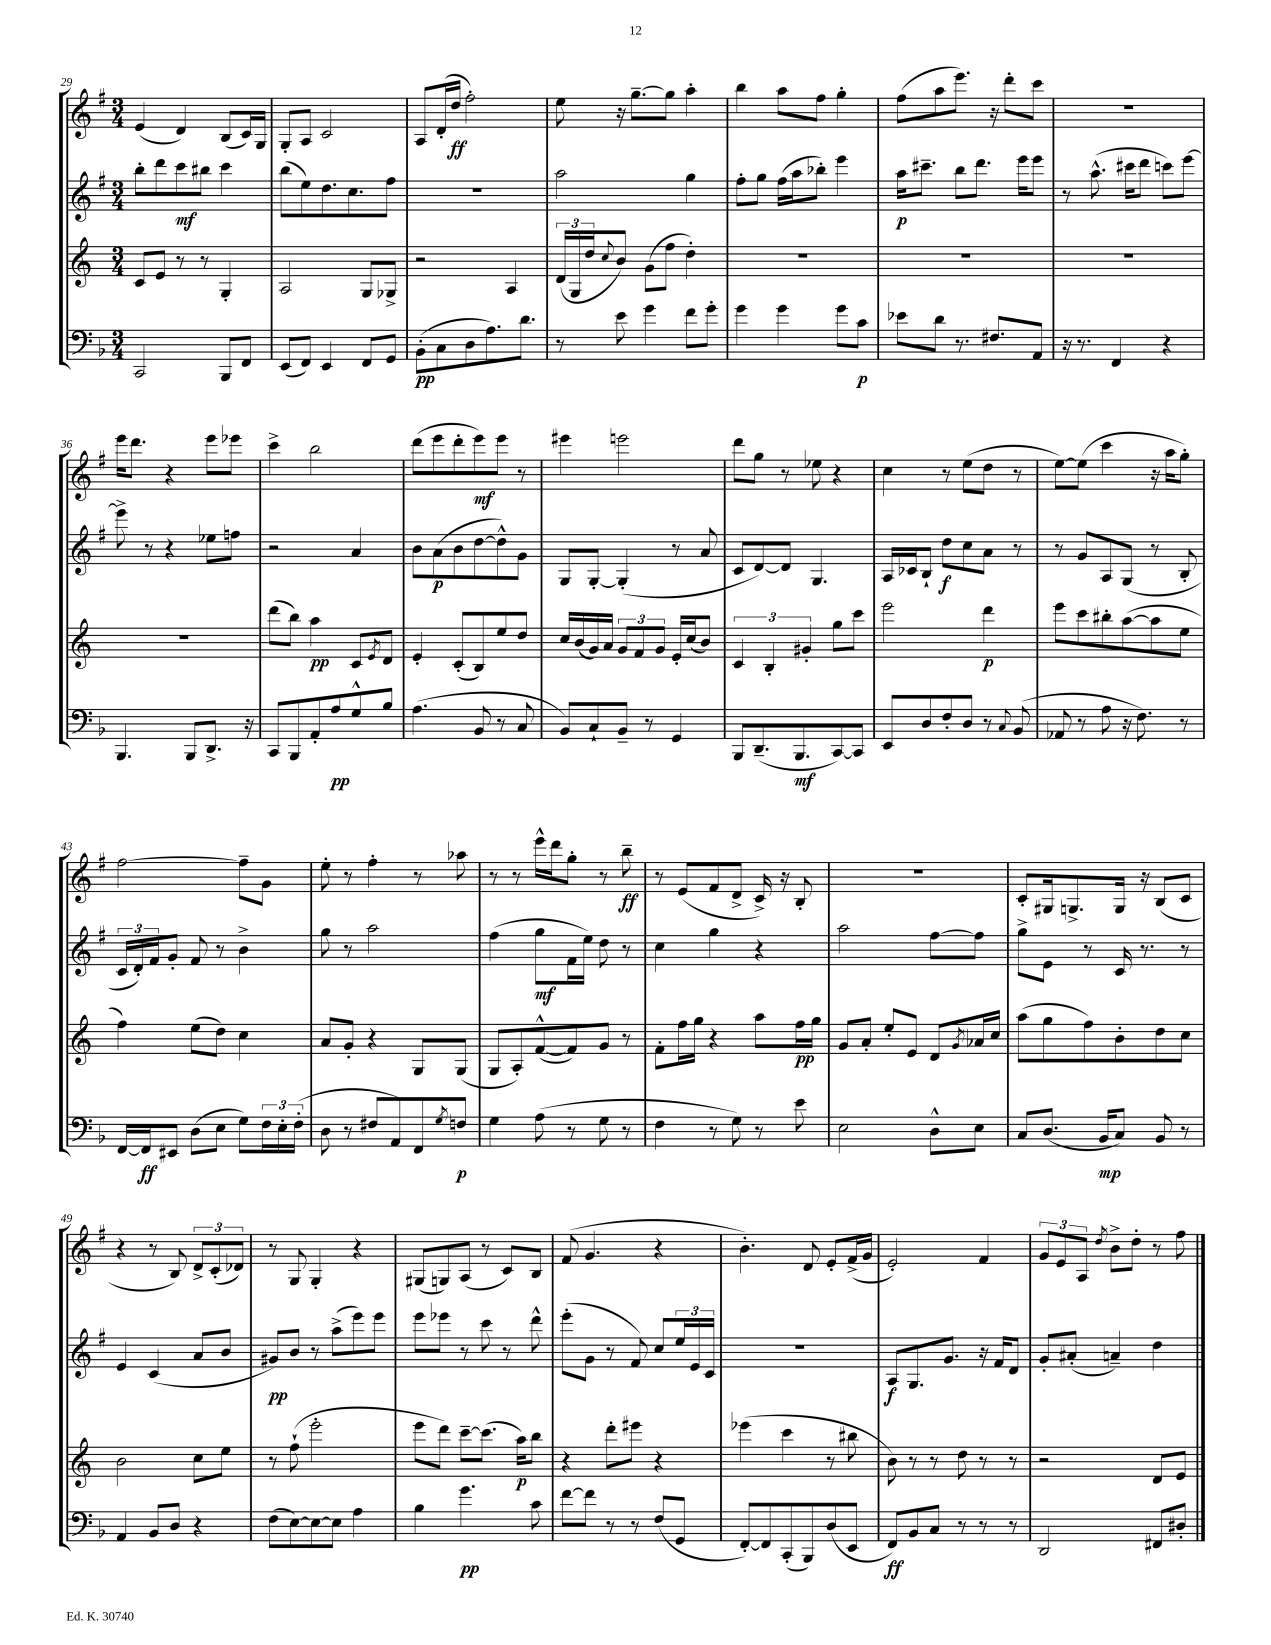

**kern	**dynam	**kern	**dynam	**kern	**dynam	**kern	**dynam
*part4	*part4	*part3	*part3	*part2	*part2	*part1	*part1
*staff4	*staff4	*staff3	*staff3	*staff2	*staff2	*staff1	*staff1
*clefF4	*	*clefG2	*	*clefG2	*	*clefG2	*
*k[b-]	*	*k[]	*	*k[f#]	*	*k[f#]	*
*M3/4	*	*M3/4	*	*M3/4	*	*M3/4	*
=29	=29	=29	=29	=29	=29	=29	=29
2CC/	.	8c/L	.	8bb'\L	.	(4e/	.
.	.	8e/J	.	8ddd\	.	.	.
.	.	8r	.	8ccc\	mf	4d/)	.
.	.	8r	.	8bb#X\J	.	.	.
8BBB-/L	.	4G'/	.	4ccc\	.	(8B/L	.
8FF/J	.	.	.	.	.	16c/L)	.
.	.	.	.	.	.	16G/JJ	.
=30	=30	=30	=30	=30	=30	=30	=30
(8EE/L	.	2A/	.	(8bb\L	.	8G'/L	.
8FF/J)	.	.	.	8ee\)	.	8A/J	.
4EE/	.	.	.	8.dd\	.	2c/	.
.	.	.	.	8.cc\	.	.	.
8FF/L	.	8G/L	.	.	.	.	.
8GG/J	.	8G-X^/J	.	8ff#\J	.	.	.
=31	=31	=31	=31	=31	=31	=31	=31
(8BB-'\L	pp	2r	.	2.r	.	8A/L	.
8C\	.	.	.	.	.	(16d'/L	.
.	.	.	.	.	.	16dd/JJ	ff
8D\	.	.	.	.	.	2ff#'\)	.
8.A\)	.	.	.	.	.	.	.
.	.	4A/	.	.	.	.	.
8.d\J	.	.	.	.	.	.	.
=32	=32	=32	=32	=32	=32	=32	=32
8r	.	(24d/LL	.	2aa\	.	8ee\	.
.	.	24G/	.	.	.	.	.
.	.	24dd/J	.	.	.	.	.
.	.	8qqcc/	.	.	.	.	.
8e\	.	8b/J)	.	.	.	16r	.
.	.	.	.	.	.	[8.gg~\L	.
4g\	.	(8g\L	.	.	.	.	.
.	.	8ff\J	.	.	.	8gg\J]	.
8f\L	.	4dd'\)	.	4gg\	.	4aa'\	.
8g'\J	.	.	.	.	.	.	.
=33	=33	=33	=33	=33	=33	=33	=33
4g\	.	2.r	.	8ff#'\L	.	4bb\	.
.	.	.	.	8gg\J	.	.	.
4g\	.	.	.	(16ff#\LL	.	8aa\L	.
.	.	.	.	16aa\J	.	.	.
.	.	.	.	8bb-X'\J)	.	8ff#\J	.
8g\L	.	.	.	4eee\	.	4gg'\	.
8c\J	p	.	.	.	.	.	.
=34	=34	=34	=34	=34	=34	=34	=34
8e-X\L	.	2.r	.	16aa\KL	p	(8ff#\L	.
.	.	.	.	8.ccc#X~\J	.	.	.
8d\J	.	.	.	.	.	8aa\	.
8.r	.	.	.	8bb\L	.	8.eee\J)	.
.	.	.	.	8.ddd\J	.	.	.
8.F#X/L	.	.	.	.	.	16r	.
.	.	.	.	.	.	8ddd'\L	.
.	.	.	.	16eee\KL	.	.	.
8AA/J	.	.	.	8eee\J	.	8ccc\J	.
=35	=35	=35	=35	=35	=35	=35	=35
16r	.	2.r	.	8r	.	2.r	.
8.r	.	.	.	.	.	.	.
.	.	.	.	(8.aa^^\	.	.	.
4FF/	.	.	.	.	.	.	.
.	.	.	.	16ccc#X\KL	.	.	.
.	.	.	.	8ddd\J	.	.	.
4r	.	.	.	8cccn\L)	.	.	.
.	.	.	.	[8eee\J	.	.	.
!!LO:LB:g=z
=36	=36	=36	=36	=36	=36	=36	=36
4.BBB-/	.	2.r	.	8eee^\]	.	16eee\KL	.
.	.	.	.	.	.	8.ddd\J	.
.	.	.	.	8r	.	.	.
.	.	.	.	4r	.	4r	.
8BBB-/L	.	.	.	.	.	.	.
8.DD^/J	.	.	.	8ee-X\L	.	8eee\L	.
.	.	.	.	8ffn\J	.	8eee-X\J	.
16r	.	.	.	.	.	.	.
=37	=37	=37	=37	=37	=37	=37	=37
8CC/L	.	(8ddd\L	.	2r	.	4ccc^\	.
8BBB-/	.	8bb\J)	.	.	.	.	.
8AA'/	.	4aa\	pp	.	.	2bb\	.
8A/	pp	.	.	.	.	.	.
8G^^/	.	8c/L	.	4a/	.	.	.
.	.	8qe/	.	.	.	.	.
8B-/J	.	8d/J	.	.	.	.	.
=38	=38	=38	=38	=38	=38	=38	=38
(4.A\	.	4e'/	.	8b\L	.	(8ddd\L	.
.	.	.	.	(8a\	p	8eee\	.
.	.	(8c'/L	.	8b\	.	8ddd'\	.
8BB-/	.	8B/)	.	[8dd\	.	8eee\)	mf
8r	.	8ee/	.	8dd^^\])	.	8eee\J	.
8C/	.	8dd/J	.	8g\J	.	8r	.
=39	=39	=39	=39	=39	=39	=39	=39
8BB-/L)	.	16cc/LL	.	8G/L	.	4eee#X\	.
.	.	(16b/	.	.	.	.	.
8C`/	.	16g/)	.	[8G'/J	.	.	.
.	.	16a/JJ	.	.	.	.	.
8BB-~/J	.	12g/L	.	(4G'/]	.	2eeen\	.
.	.	12f/	.	.	.	.	.
8r	.	.	.	.	.	.	.
.	.	12g/J	.	.	.	.	.
4GG/	.	16e'/LL	.	8r	.	.	.
.	.	(16cc/J	.	.	.	.	.
.	.	8b/J)	.	8a/	.	.	.
=40	=40	=40	=40	=40	=40	=40	=40
8BBB-/L	.	6c/	.	8c/L	.	8ddd\L	.
(8.DD~/	.	.	.	[8d/)	.	8gg\J	.
.	.	6B'/	.	.	.	.	.
.	.	.	.	8d/J]	.	8r	.
8.BBB-/	mf	.	.	.	.	.	.
.	.	6g#X'/	.	.	.	.	.
.	.	.	.	4.G/	.	8ee-X\	.
[8CC/)	.	8gg\L	.	.	.	4r	.
8CC/J]	.	8ccc\J	.	.	.	.	.
=41	=41	=41	=41	=41	=41	=41	=41
8EE/L	.	2eee\	.	16A/LL	.	4cc\	.
.	.	.	.	16c-X/J	.	.	.
8D/	.	.	.	8B`/J	.	.	.
8F'/	.	.	.	8dd\L	f	8r	.
8D/J	.	.	.	8cc\	.	(8ee\L	.
8r	.	4ddd\	p	8a\J	.	8dd\J	.
8qqC/	.	.	.	.	.	.	.
(8BB-/	.	.	.	8r	.	8r	.
=42	=42	=42	=42	=42	=42	=42	=42
8AA-X/	.	8eee\L	.	8r	.	[8ee\L)	.
8r	.	8ccc\	.	8g/L	.	(8ee\J]	.
8A\	.	8bb#X'\	.	8A/	.	4ccc\	.
16r	.	([8aa\	.	(8G/J	.	.	.
8.F\)	.	.	.	.	.	.	.
.	.	8aa\]	.	8r	.	16r	.
.	.	.	.	.	.	16aa\KL	.
8r	.	8ee\J	.	8B'/	.	8gg'\J)	.
!!LO:LB:g=z
=43	=43	=43	=43	=43	=43	=43	=43
[16FF/LL	.	4ff\)	.	24c/LL	.	[2ff#\	.
.	.	.	.	24d'/)	.	.	.
16FF/J]	ff	.	.	.	.	.	.
.	.	.	.	24f#/J	.	.	.
8EE#X/J	.	.	.	8g'/J	.	.	.
(8D\L	.	(8ee\L	.	8f#/	.	.	.
8E\J	.	8dd\J)	.	8r	.	.	.
8G\L)	.	4cc\	.	4b^\	.	8ff#~\L]	.
24F\L	.	.	.	.	.	8g\J	.
24E'\	.	.	.	.	.	.	.
(24F'\JJ	.	.	.	.	.	.	.
=44	=44	=44	=44	=44	=44	=44	=44
8D\	.	8a/L	.	8gg\	.	8ee'\	.
8r	.	8g'/J	.	8r	.	8r	.
8F#X/L	.	4r	.	2aa\	.	4ff#'\	.
8AA/)	.	.	.	.	.	.	.
8FF/	.	8G/L	.	.	.	8r	.
8qG/	.	.	.	.	.	.	.
8Fn/J	p	(8G/J	.	.	.	8aa-X\	.
=45	=45	=45	=45	=45	=45	=45	=45
4G\	.	8G/L	.	(4ff#\	.	8r	.
.	.	8A'/)	.	.	.	8r	.
(8A\	.	([8f^^/	.	8gg\L	mf	16eee^^\LL	.
.	.	.	.	.	.	16ddd\J	.
8r	.	8f/])	.	16f#\L	.	8gg'\J	.
.	.	.	.	16ee\JJ)	.	.	.
8G\	.	8g/J	.	8dd\	.	8r	.
8r	.	8r	.	8r	.	8bb~\	ff
=46	=46	=46	=46	=46	=46	=46	=46
4F\	.	8f'\L	.	4cc\	.	8r	.
.	.	16ff\L	.	.	.	(8e/L	.
.	.	16gg\JJ	.	.	.	.	.
8r	.	4r	.	4gg\	.	8f#/	.
8G\)	.	.	.	.	.	8d^/J	.
8r	.	8aa\L	.	4r	.	16c^/)	.
.	.	.	.	.	.	16r	.
8e\	.	16ff\L	pp	.	.	8B'/	.
.	.	16gg\JJ	.	.	.	.	.
=47	=47	=47	=47	=47	=47	=47	=47
2E\	.	8g/L	.	2aa\	.	2.r	.
.	.	8a'/J	.	.	.	.	.
.	.	8ee'/L	.	.	.	.	.
.	.	8e/J	.	.	.	.	.
8D^^\L	.	8d/L	.	[8ff#\L	.	.	.
.	.	8qg/	.	.	.	.	.
8E\J	.	16a-X/L	.	8ff#\J]	.	.	.
.	.	16cc/JJ	.	.	.	.	.
=48	=48	=48	=48	=48	=48	=48	=48
8C/L	.	(8aa\L	.	8gg^\L	.	8c'/L	.
(8.D/J	.	8gg\	.	8e\J	.	16G#X/k	.
.	.	.	.	.	.	8.Gn^/	.
.	.	8ff\)	.	8r	.	.	.
16BB-/KL	mp	.	.	.	.	.	.
8C/J)	.	8b'\	.	16c/	.	16G/Jk	.
.	.	.	.	8.r	.	16r	.
8BB-/	.	8dd\	.	.	.	(8B/L	.
8r	.	8cc\J	.	8r	.	8c/J	.
!!LO:LB:g=z
=49	=49	=49	=49	=49	=49	=49	=49
4AA/	.	2b\	.	4e/	.	4r	.
8BB-/L	.	.	.	(4c/	.	8r	.
8D/J	.	.	.	.	.	8B/)	.
4r	.	8cc\L	.	8a/L	.	12d^/L	.
.	.	.	.	.	.	(12c'/	.
.	.	8ee\J	.	8b/J	.	.	.
.	.	.	.	.	.	12d-X/J)	.
=50	=50	=50	=50	=50	=50	=50	=50
(8F\L	.	8r	.	8g#X/L)	pp	8r	.
[8E\)	.	(8ff`\	.	8b/J	.	8G/	.
8E\_	.	2eee'\	.	8r	.	4G'/	.
8E\J]	.	.	.	(8aa^\L	.	.	.
4A\	.	.	.	8eee\)	.	4r	.
.	.	.	.	8eee\J	.	.	.
=51	=51	=51	=51	=51	=51	=51	=51
4B-\	.	8eee\L	.	8eee\L	.	(8G#X/L	.
.	.	8ddd\J)	.	8eee-X\J	.	8Gn/)	.
4.g\	pp	[8ccc~\L	.	8r	.	(8A/J	.
.	.	(8.ccc\J]	.	8ccc\	.	8r	.
.	.	.	.	8r	.	8c/L)	.
.	.	16aa\KL)	p	.	.	.	.
8c\	.	8bb\J	.	8ddd^^\	.	8B/J	.
=52	=52	=52	=52	=52	=52	=52	=52
[8f\L	.	4r	.	(8eee'\L	.	(8f#/	.
8f\J]	.	.	.	8g\J	.	4.g/	.
8r	.	8ddd'\L	.	8r	.	.	.
8r	.	8eee#X\J	.	8f#/)	.	.	.
(8F/L	.	4r	.	8cc/L	.	4r	.
8GG/J	.	.	.	24ee/L	.	.	.
.	.	.	.	24e/	.	.	.
.	.	.	.	24c/JJ	.	.	.
=53	=53	=53	=53	=53	=53	=53	=53
[8FF'/L)	.	(4eee-X\	.	2.r	.	4.b'\)	.
8FF/]	.	.	.	.	.	.	.
(8CC'/	.	4ccc\	.	.	.	.	.
8BBB-/)	.	.	.	.	.	8d/	.
(8D/	.	8r	.	.	.	8e'/L	.
8EE/J	.	8bb#X\	.	.	.	(16f#^/L	.
.	.	.	.	.	.	16g/JJ	.
=54	=54	=54	=54	=54	=54	=54	=54
8FF/L)	ff	8b\)	.	8A/L	f	2e'/)	.
8BB-/	.	8r	.	8.G/	.	.	.
8C/J	.	8r	.	.	.	.	.
.	.	.	.	8.g/J	.	.	.
8r	.	8dd\	.	.	.	.	.
8r	.	8r	.	16r	.	4f#/	.
.	.	.	.	16f#/KL	.	.	.
8r	.	8r	.	8d/J	.	.	.
=55	=55	=55	=55	=55	=55	=55	=55
2DD/	.	2r	.	8g'/L	.	12g/L	.
.	.	.	.	.	.	12e/	.
.	.	.	.	(8a#X'/J	.	.	.
.	.	.	.	.	.	12A/J	.
.	.	.	.	.	.	8qdd/	.
.	.	.	.	4an~/)	.	8b^\L	.
.	.	.	.	.	.	8dd'\J	.
8FF#X/L	.	8d/L	.	4dd\	.	8r	.
8D#X'/J	.	8e/J	.	.	.	8ff#\	.
==	==	==	==	==	==	==	==
*-	*-	*-	*-	*-	*-	*-	*-
